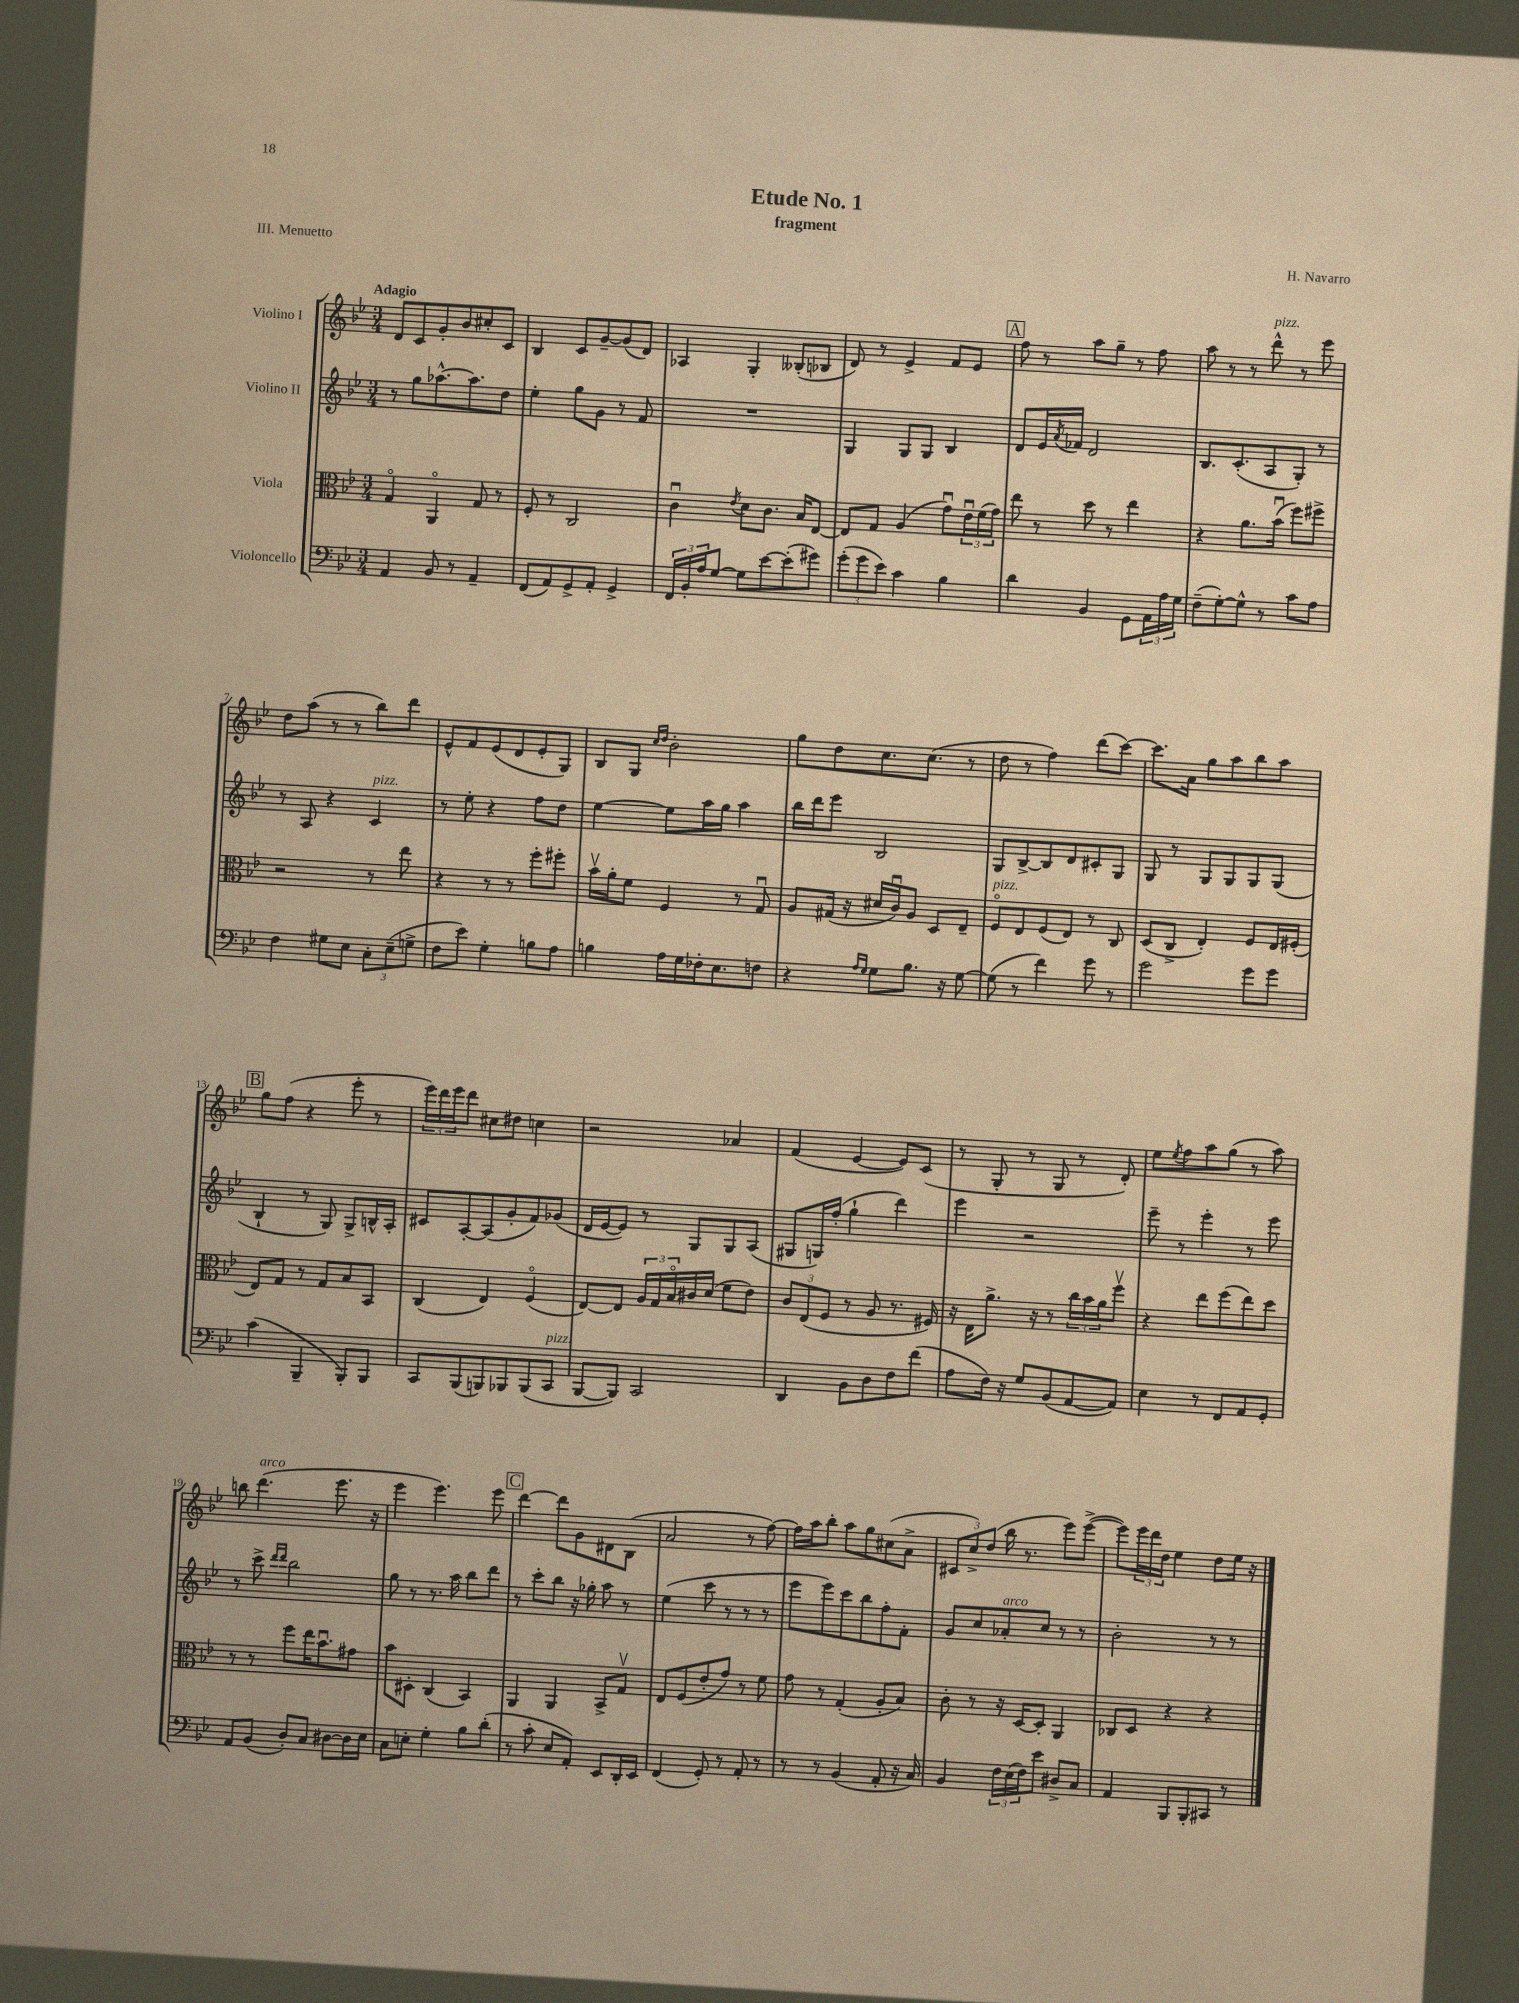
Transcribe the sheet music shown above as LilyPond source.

\header { title = "Etude No. 1" composer = "H. Navarro" subtitle = "fragment" piece = "III. Menuetto" }
<<
\new StaffGroup <<
\new Staff = "s0" \with { instrumentName = "Violino I" } {
    \clef treble \key bes \major \numericTimeSignature \time 3/4 \tempo "Adagio"
    d'8 c'8 g'8-. bes'8 cis''8-. c'8 |
    bes4 c'8 g'8~-- g'8( d'8) |
    aes4 g4-. beses8-.( bes8 |
    d'8) r8 ees'4-> f'8 ees'8 |
    \mark \markup { \box "A" } f''8 r8 a''8 g''8-- r8 f''8 |
    a''8 r8 r8 d'''8-^^\markup { \italic "pizz." } r8 ees'''8 |
    d''8 a''8( r8 r8 bes''8) d'''8 |
    ees'8-^ f'8 ees'8( d'8 ees'8-. g8) |
    bes8 g8 \grace { c''16 d''16 } bes'2-. |
    g''8 d''8 c''8. c''8.( r8 |
    d''8 r8 f''4) d'''8( c'''8~) |
    c'''8. a'16 g''8 a''8 bes''8 a''8 |
    \mark \markup { \box "B" } g''8 f''8( r4 ees'''8-. r8 |
    \tuplet 3/2 { ees'''16) d'''16 ees'''16 } d'''8 cis''8 dis''8 c''4 |
    r2 aes'4 |
    f'4( ees'4~ ees'8) c'8( |
    r8 g8-. r8 g8 r8 d'8-.) |
    ees''8 \acciaccatura { ees''8 } f''8 a''8 g''8( r8 a''8) |
    b''8 d'''4.^\markup { \italic "arco" }( ees'''8. r16 |
    ees'''4 ees'''4.) ees'''8 |
    \mark \markup { \box "C" } d'''4~ d'''8 g'8 dis'8 bes8( |
    a'2 r8 f''8~) |
    f''16 a''16 bes''8-. a''8 g''8 cis''8( a'8-> |
    \tuplet 3/2 { cis'8 c''8->) d''8( } bes''16 r8. ees'''8) ees'''8~->( |
    ees'''8) \tuplet 3/2 { ees'''16 d'''16 d''16 } ees''4 d''8 ees''16 r16 \bar "|." |
}
\new Staff = "s1" \with { instrumentName = "Violino II" } {
    \clef treble \key bes \major \numericTimeSignature \time 3/4
    r8 g''8 aes''8.~-^ aes''8. d''8 |
    ees''4-. g''8 g'8 r8 f'8 |
    R2. |
    g4 g8 g8 bes4 |
    \mark \markup { \box "A" } d'8 ees'16 \acciaccatura { a'8 } fes'16 d'2 |
    bes8. c'8.-.( a8 g8-.) r8 |
    r8 a8 r4 c'4^\markup { \italic "pizz." } |
    r8 ees''8-. r4 f''8 d''8 |
    ees''4~ ees''8 a''16 g''16 a''4 |
    bes''16 d'''16 ees'''8 bes2 |
    g8 bes8~-> bes8 d'8 cis'8-. g8 |
    g8 r8 g8 g8 g8 g8( |
    \mark \markup { \box "B" } bes4-! r8 g8) g8-> b16-^ a16-. |
    cis'8 a8~-. a8( g'8-. f'8) ges'8( |
    d'16 ees'16~ ees'8) r8 g8 g8 a8( |
    gis8 g16) f''16-.( g''4-! d'''4) |
    ees'''4 r2 |
    ees'''8-- r8 ees'''4-. r8 ees'''8 |
    r8 c'''8-> \grace { d'''16 d'''16 } bes''2 |
    g''8 r8 r8. a''16 bes''8 d'''8 |
    \mark \markup { \box "C" } r8 c'''8-. bes''8 r16 ges''16-. a''8 r8 |
    ees''4( c'''8 r8 r8 r8 |
    ees'''8 ees'''8) c'''8 bes''8 f''8-. f'8-. |
    g'8 c''8 aes'8-.^\markup { \italic "arco" } c''8 r8 r8 |
    bes'2-. r8 r8 \bar "|." |
}
\new Staff = "s2" \with { instrumentName = "Viola" } {
    \clef alto \key bes \major \numericTimeSignature \time 3/4
    g4\flageolet a,4\flageolet g8 r8 |
    f8-. r8 c2 |
    c'4\downbow \acciaccatura { ees'8 } d'8 c'8. bes16 ees8~ |
    ees8 g8 a4( g'8\downbow) \tuplet 3/2 { ees'16\downbow f'16( g'16) } |
    \mark \markup { \box "A" } ees''8 r8 d''8 r8 ees''4 |
    r4 a'8. bes'16\downbow( f''8) fis''8-> |
    r2 r8 ees''8 |
    r4 r8 r8 f''8-. fis''8-. |
    bes'16\upbow a'16-. f'8 f4 r8 g8\downbow |
    a8 gis16( r16 dis'16 c'16\downbow) a8 d8 ees8-- |
    f8\flageolet^\markup { \italic "pizz." } ees8 f8( ees8) r8 c8 |
    d8( c8-> ees4-.) f8 ees16 fis16-.( |
    \mark \markup { \box "B" } ees8) g8 r8 g8 bes8 bes,8 |
    c4( ees4) f4\flageolet( |
    ees8~) ees8 \tuplet 3/2 { a16 g16 bes16\flageolet } cis'16 d'16( f'8 ees'8) |
    \tuplet 3/2 { c'8 ees8( f8 } r8 a8 r8. fis16) |
    r16 ees16 a'8.-> r16 r8 \tuplet 3/2 { c''16 bes'16 a'16 } f''8\upbow |
    r4 ees''8 f''8( ees''8) d''8 |
    r8 r8 f''8 ees''16 bes'8.\downbow gis'8 |
    bes'8 dis8-. c4( bes,4) |
    \mark \markup { \box "C" } a,4 a,4 bes,8-> g8\upbow |
    ees8 f8( ees'8-. g'8) r8 f'8 |
    g'8 r8 g4-.( a8-. bes8) |
    c'8-. r8 r16 d16~ d8-. a,4 |
    ces8 d8 r4 r4 \bar "|." |
}
\new Staff = "s3" \with { instrumentName = "Violoncello" } {
    \clef bass \key bes \major \numericTimeSignature \time 3/4
    a,4 bes,8 r8 a,4-- |
    f,8( a,8) g,8-> a,8-. g,4-> |
    \tuplet 3/2 { f,16 bes,16-. a16 } g8~ g8 ees'8~ ees'8-.( gis'8) |
    \tuplet 3/2 { g'8-.( g'8 ees'8) } c'4 bes4 |
    \mark \markup { \box "A" } d'4 bes,4 g,8 \tuplet 3/2 { a,16 a16 g16 } |
    f8--( g8~-.) g8-^ r8 c'8 a8 |
    f4 gis8 ees8 \tuplet 3/2 { c8-. ees8--( g8-> } |
    f8 ees'8) g4-. b8 a8 |
    b4 a16 g16 fes16-. ees8. f8 |
    r4 \grace { a16 g16 } g8 bes8. r16 g8~ |
    g8( r8 f'4) g'8 r8 |
    g'2 g'8 g'8 |
    \mark \markup { \box "B" } c'4( bes,,4-- bes,,8-.) bes,,8 |
    c,8 bes,,8( b,,8) bes,,8 bes,,8( c,8^\markup { \italic "pizz." } |
    bes,,8~ bes,,8) c,2 |
    d,4 bes,8 d8 f8 f'8( |
    a8 f16) r16 g8 bes,8( a,8~ a,8) |
    ees4 r8 f,8 a,8 g,8-. |
    a,8 bes,8( d8-.) c8 dis8~ dis16 ees16 |
    c8 e8-. g4-. bes8 d'8-.( |
    \mark \markup { \box "C" } r8 c'8-. ees8 a,8-.) ees,8 d,16-. ees,16 |
    f,4( g,8-.) r8 a,8-. r8 |
    r8 r8 bes,4( a,8-. r16 c16) |
    bes,4 \tuplet 3/2 { f16 ees16( f16) } ees'8 dis8-> c8 |
    a,4 bes,,8 bes,,8-. cis,8 r8 \bar "|." |
}
>>
>>
